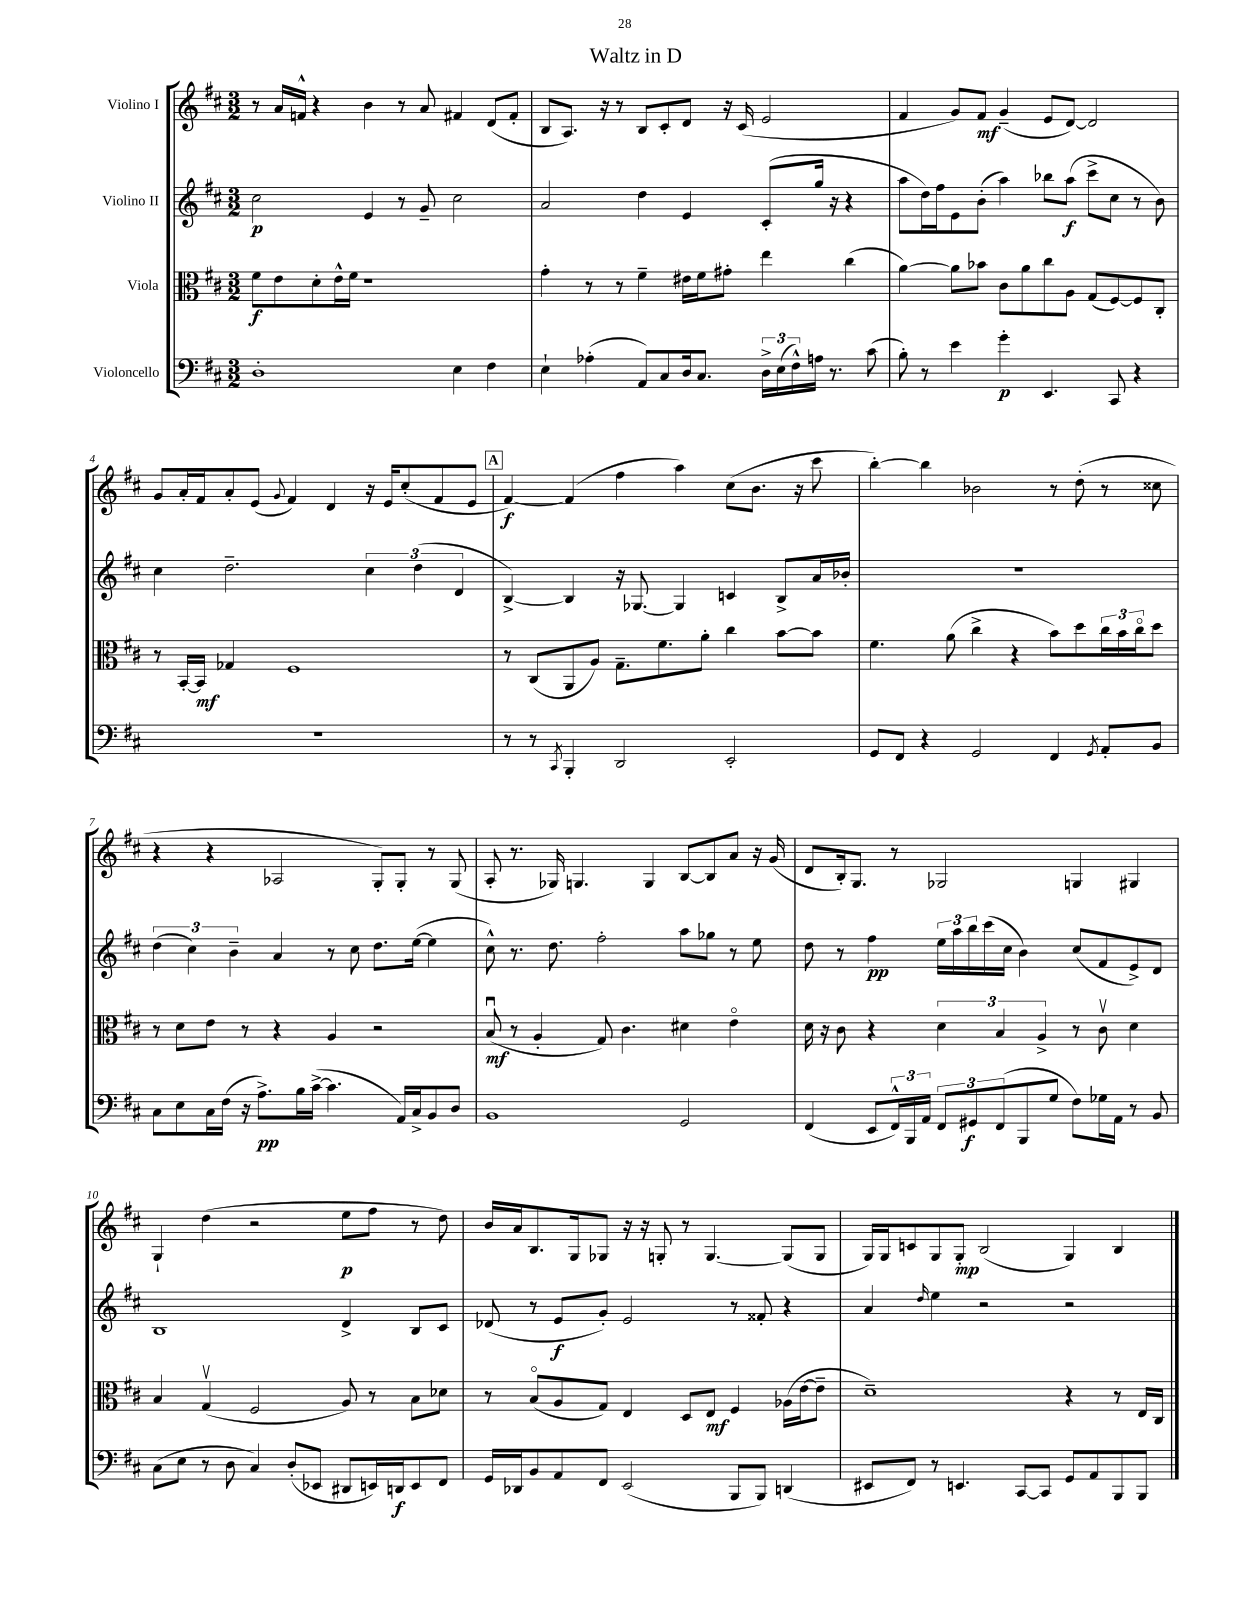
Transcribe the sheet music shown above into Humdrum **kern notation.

**kern	**dynam	**kern	**dynam	**kern	**dynam	**kern	**dynam
*part4	*part4	*part3	*part3	*part2	*part2	*part1	*part1
*staff4	*staff4	*staff3	*staff3	*staff2	*staff2	*staff1	*staff1
*I"Violoncello	*	*I"Viola	*	*I"Violino II	*	*I"Violino I	*
*clefF4	*	*clefC3	*	*clefG2	*	*clefG2	*
*k[f#c#]	*	*k[f#c#]	*	*k[f#c#]	*	*k[f#c#]	*
*M3/2	*	*M3/2	*	*M3/2	*	*M3/2	*
=1	=1	=1	=1	=1	=1	=1	=1
1D'	.	8f#\L	f	2cc#\	p	8r	.
.	.	8e\	.	.	.	16a/LL	.
.	.	.	.	.	.	16fn^^/JJ	.
.	.	8d'\	.	.	.	4r	.
.	.	16e^^\L	.	.	.	.	.
.	.	16f#\JJ	.	.	.	.	.
.	.	1r	.	4e/	.	4b\	.
.	.	.	.	8r	.	8r	.
.	.	.	.	8g~/	.	8a/	.
4E\	.	.	.	2cc#\	.	4f#X/	.
4F#\	.	.	.	.	.	(8d/L	.
.	.	.	.	.	.	8f#'/J	.
=2	=2	=2	=2	=2	=2	=2	=2
4E`\	.	4g'\	.	2a/	.	8B/L	.
.	.	.	.	.	.	8.A/J)	.
(4A-X'\	.	8r	.	.	.	.	.
.	.	.	.	.	.	16r	.
.	.	8r	.	.	.	8r	.
8AA/L)	.	4f#~\	.	4dd\	.	8B/L	.
8C#/	.	.	.	.	.	8c#'/	.
16D/k	.	16e#X\LL	.	4e/	.	8d/J	.
8.C#/J	.	16f#\J	.	.	.	.	.
.	.	8g#X'\J	.	.	.	16r	.
.	.	.	.	.	.	(16c#/	.
24D^\LL	.	4ee\	.	(8c#'/L	.	2e/	.
(24E\	.	.	.	.	.	.	.
24F#^^\)	.	.	.	.	.	.	.
16An\JJ	.	.	.	16gg/Jk	.	.	.
8.r	.	.	.	16r	.	.	.
.	.	(4cc#\	.	4r	.	.	.
(8c#\	.	.	.	.	.	.	.
=3	=3	=3	=3	=3	=3	=3	=3
8B'\)	.	[4a\)	.	8aa\L	.	4f#/	.
8r	.	.	.	16dd\L)	.	.	.
.	.	.	.	16ff#\J	.	.	.
4e\	.	8a\L]	.	8e\	.	8g/L)	.
.	.	8b-X\J	.	(8b'\J	.	8f#/J	mf
4g'\	p	8c#\L	.	4aa\)	.	(4g~/	.
.	.	8a\	.	.	.	.	.
4.EE/	.	8cc#\	.	8bb-X\L	.	8e/L	.
.	.	8A\J	.	(8aa\J	f	[8d/J)	.
.	.	(8G/L	.	8ccc#^\L	.	2d/]	.
8CC#/	.	[8F#/)	.	8cc#\J	.	.	.
4r	.	8F#/]	.	8r	.	.	.
.	.	8C#'/J	.	8b\)	.	.	.
!!LO:LB:g=z
=4	=4	=4	=4	=4	=4	=4	=4
1.r	.	8r	.	4cc#\	.	8g/L	.
.	.	[16BB'/LL	.	.	.	16a'/L	.
.	.	16BB/JJ]	mf	.	.	16f#/J	.
.	.	4G-X/	.	2.dd~\	.	8a'/	.
.	.	.	.	.	.	(8e/J	.
.	.	.	.	.	.	8qqg/	.
.	.	1F#	.	.	.	4f#/)	.
.	.	.	.	.	.	4d/	.
.	.	.	.	6cc#\	.	16r	.
.	.	.	.	.	.	16e/KL	.
.	.	.	.	.	.	(8cc#'/	.
.	.	.	.	(6dd\	.	.	.
.	.	.	.	.	.	8f#/	.
.	.	.	.	6d/	.	.	.
.	.	.	.	.	.	8e/J	.
!!LO:REH:place=s1:t=A
=5	=5	=5	=5	=5	=5	=5	=5
8r	.	8r	.	[4B^/)	.	[4f#/)	f
8r	.	(8C#/L	.	.	.	.	.
8qCC#/	.	.	.	.	.	.	.
4BBB'/	.	8AA/	.	4B/]	.	(4f#/]	.
.	.	8A/J)	.	.	.	.	.
2DD/	.	8.G~\L	.	16r	.	4ff#\	.
.	.	.	.	[8.G-X/	.	.	.
.	.	8.f#\	.	.	.	.	.
.	.	.	.	4G-/]	.	4aa\)	.
.	.	8a'\J	.	.	.	.	.
2EE'/	.	4cc#\	.	4cn/	.	(8cc#\L	.
.	.	.	.	.	.	8.b\J	.
.	.	[8b\L	.	8B^/L	.	.	.
.	.	.	.	.	.	16r	.
.	.	8b\J]	.	16a/L	.	8ccc#\	.
.	.	.	.	16b-X'/JJ	.	.	.
=6	=6	=6	=6	=6	=6	=6	=6
8GG/L	.	4.f#\	.	1.r	.	[4bb'\)	.
8FF#/J	.	.	.	.	.	.	.
4r	.	.	.	.	.	4bb\]	.
.	.	(8a\	.	.	.	.	.
2GG/	.	4cc#^\	.	.	.	2b-X\	.
.	.	4r	.	.	.	.	.
4FF#/	.	8b\L)	.	.	.	8r	.
.	.	8dd\	.	.	.	(8dd'\	.
8qGG/	.	.	.	.	.	.	.
8AA'/L	.	24cc#\L	.	.	.	8r	.
.	.	24b\	.	.	.	.	.
.	.	24cc#\J	.	.	.	.	.
8BB/J	.	8dd\J	.	.	.	8cc##X\	.
!!LO:LB:g=z
=7	=7	=7	=7	=7	=7	=7	=7
8C#\L	.	8r	.	(6dd\	.	4r	.
8E\	.	8d\L	.	.	.	.	.
.	.	.	.	6cc#\)	.	.	.
16C#\L	.	8e\J	.	.	.	4r	.
(16F#\JJ	.	.	.	.	.	.	.
.	.	.	.	6b~\	.	.	.
16r	.	8r	.	.	.	.	.
8.A^\L)	pp	.	.	.	.	.	.
.	.	4r	.	4a/	.	2A-X/	.
16B\L	.	.	.	.	.	.	.
([16c#^\JJ	.	.	.	.	.	.	.
4.c#\]	.	4A/	.	8r	.	.	.
.	.	.	.	8cc#\	.	.	.
.	.	2r	.	8.dd\L	.	8G'/L)	.
16AA/LL)	.	.	.	.	.	8G'/J	.
16C#^/J	.	.	.	([16ee\Jk	.	.	.
8BB/	.	.	.	4ee\]	.	8r	.
8D/J	.	.	.	.	.	(8G/	.
=8	=8	=8	=8	=8	=8	=8	=8
1BB	.	(8Bu/	mf	8cc#^^\)	.	8A'/	.
.	.	8r	.	8.r	.	8.r	.
.	.	4A'/	.	.	.	.	.
.	.	.	.	8.dd\	.	16G-X/)	.
.	.	.	.	.	.	4.Gn/	.
.	.	8G/)	.	2ff#'\	.	.	.
.	.	4.c#\	.	.	.	.	.
.	.	.	.	.	.	4G/	.
2GG/	.	4d#X\	.	8aa\L	.	[8B/L	.
.	.	.	.	8gg-X\J	.	8B/]	.
.	.	4e\	.	8r	.	8a/J	.
.	.	.	.	8ee\	.	16r	.
.	.	.	.	.	.	(16g/	.
=9	=9	=9	=9	=9	=9	=9	=9
(4FF#/	.	16d\	.	8dd\	.	8d/L	.
.	.	16r	.	.	.	.	.
.	.	8c#\	.	8r	.	16B'/k)	.
.	.	.	.	.	.	8.G/J	.
8EE/L	.	4r	.	4ff#\	pp	.	.
24FF#^^/L)	.	.	.	.	.	8r	.
24BBB/	.	.	.	.	.	.	.
24AA/JJ	.	.	.	.	.	.	.
12FF#/L	.	6d\	.	24ee\LL	.	2G-X/	.
.	.	.	.	24aa\	.	.	.
12GG#X/	f	.	.	24bb\	.	.	.
.	.	.	.	(16ccc#\	.	.	.
(12FF#/	.	6B/	.	.	.	.	.
.	.	.	.	16cc#\JJ	.	.	.
8BBB/	.	.	.	4b\)	.	.	.
.	.	6A^/	.	.	.	.	.
8G/J	.	.	.	.	.	.	.
8F#\L)	.	8r	.	(8cc#/L	.	4Gn/	.
16G-X\L	.	8c#v\	.	8f#/	.	.	.
16AA\JJ	.	.	.	.	.	.	.
8r	.	4d\	.	8e^/)	.	4G#X/	.
8BB/	.	.	.	8d/J	.	.	.
!!LO:LB:g=z
=10	=10	=10	=10	=10	=10	=10	=10
(8C#\L	.	4B/	.	1B	.	4G`/	.
8E\J	.	.	.	.	.	.	.
8r	.	(4Gv/	.	.	.	(4dd\	.
8D\	.	.	.	.	.	.	.
4C#/)	.	2F#/	.	.	.	2r	.
(8D'/L	.	.	.	.	.	.	.
8EE-X/J	.	.	.	.	.	.	.
8DD#X/L	.	8A/)	.	4d^/	.	8ee\L	p
16EEn/L)	.	8r	.	.	.	8ff#\J	.
16DDn/J	f	.	.	.	.	.	.
8EE/	.	8B\L	.	8B/L	.	8r	.
8FF#/J	.	8d-X\J	.	8c#/J	.	8dd\)	.
=11	=11	=11	=11	=11	=11	=11	=11
16GG/LL	.	8r	.	(8d-X/	.	16b/LL	.
16DD-X/J	.	.	.	.	.	16a/J	.
8BB/	.	(8B/L	.	8r	.	8.B/	.
8AA/	.	8A/	.	8e/L	f	.	.
.	.	.	.	.	.	16G/k	.
8FF#/J	.	8G/J)	.	8g'/J)	.	8G-X/J	.
(2EE/	.	4E/	.	2e/	.	16r	.
.	.	.	.	.	.	16r	.
.	.	.	.	.	.	8Gn'/	.
.	.	8D/L	.	.	.	8r	.
.	.	8E/J	mf	.	.	[4.G/	.
8BBB/L	.	4F#/	.	8r	.	.	.
8BBB/J)	.	.	.	8f##X'/	.	.	.
(4DDn/	.	(16A-X\LL	.	4r	.	(8G/L]	.
.	.	[16e\J	.	.	.	.	.
.	.	8e~\J]	.	.	.	8G/J	.
=12	=12	=12	=12	=12	=12	=12	=12
8EE#X/L	.	1d~)	.	4a/	.	16G/LL)	.
.	.	.	.	.	.	16G/J	.
8FF#/J)	.	.	.	.	.	8cn/	.
.	.	.	.	16qqdd/	.	.	.
8r	.	.	.	4ee\	.	8G/	.
4.EEn/	.	.	.	.	.	8G'/J	mp
.	.	.	.	2r	.	(2B/	.
[8CC#/L	.	.	.	.	.	.	.
8CC#/J]	.	.	.	.	.	.	.
8GG/L	.	4r	.	2r	.	4G/)	.
8AA/	.	.	.	.	.	.	.
8BBB/	.	8r	.	.	.	4B/	.
8BBB/J	.	16E/LL	.	.	.	.	.
.	.	16C#/JJ	.	.	.	.	.
==	==	==	==	==	==	==	==
*-	*-	*-	*-	*-	*-	*-	*-
